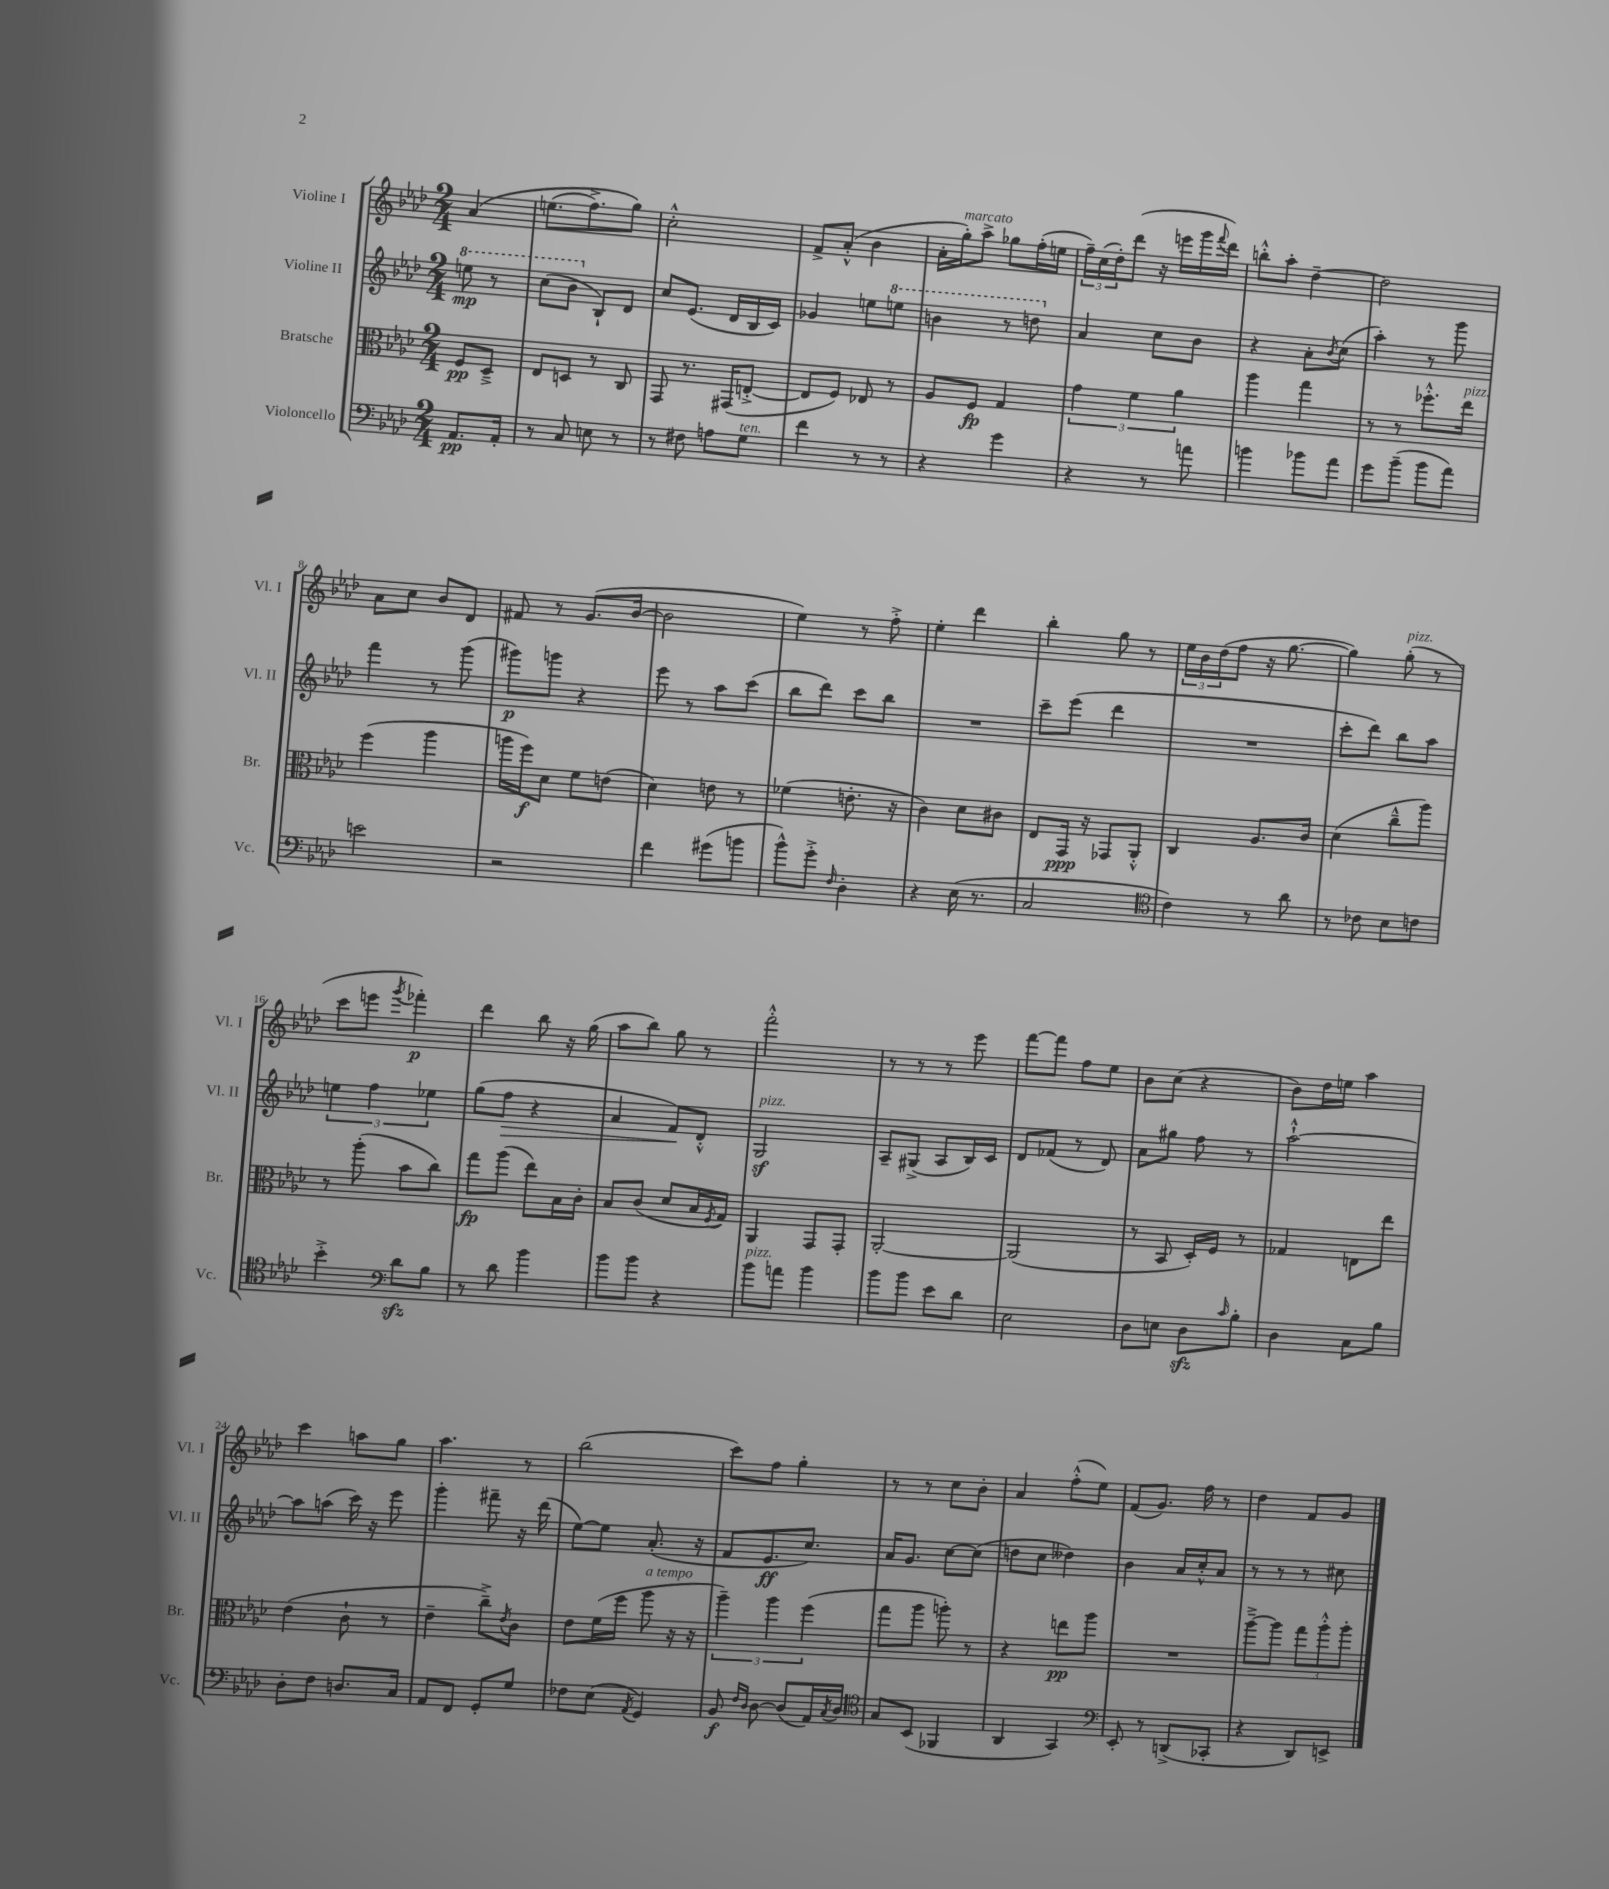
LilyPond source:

<<
\new StaffGroup <<
\new Staff = "s0" \with { instrumentName = "Violine I" shortInstrumentName = "Vl. I" } {
    \clef treble \key aes \major \numericTimeSignature \time 2/4 \partial 4
    aes'4\( |
    e''8.( f''8.->) g''8\) |
    c''2-.-^ |
    f'8-> aes'8-.-^( bes'4 |
    aes'16-. g''16-.^\markup { \italic "marcato" }) aes''8-> ges''8 f''16-.( e''16 |
    \tuplet 3/2 { f''16--) c''16( des''16-.) } des'''8( r16 e'''16 g'''16 \appoggiatura { f'''8 } des'''16) |
    b''8-.-^ aes''8-. des''4~-- |
    des''2 |
    aes'8 c''8 bes'8 des'8 |
    fis'8 r8 g'8.( bes'16~ |
    bes'2 |
    ees''4) r8 f''8-.-> |
    ees''4-. des'''4 |
    bes''4-. g''8 r8 |
    \tuplet 3/2 { ees''16 bes'16 des''16( } f''8 r16 g''8.~ |
    g''4) g''8-.^\markup { \italic "pizz." }( r8 |
    c'''8 e'''8 \acciaccatura { g'''8 } fes'''4-.\p) |
    des'''4 bes''8 r16 g''16( |
    aes''8 bes''8) g''8 r8 |
    f'''2-.-^ |
    r8 r8 r8 ees'''8 |
    f'''8~ f'''8 f''8 ees''8 |
    bes'8 c''8( r4 |
    bes'8) des''16 e''16 aes''4 |
    c'''4 a''8 g''8 |
    aes''4. r8 |
    bes''2( |
    c'''8) f''8 g''4-. |
    r8 r8 c''8 bes'8-. |
    aes'4 f''8-.-^( ees''8) |
    f'8( g'8.) f''16 r8 |
    des''4 f'8 g'8 \bar "|." |
}
\new Staff = "s1" \with { instrumentName = "Violine II" shortInstrumentName = "Vl. II" } {
    \clef treble \key aes \major \numericTimeSignature \time 2/4 \partial 4
    \ottava #1 e'''8\mp r8 |
    c'''8( bes''8 \ottava #0 bes8-!) des'8 |
    c''8 ees'8.( des'16 bes16 c'16) |
    ges'4 e''8 \ottava #1 e'''8 |
    b''4 r8 d'''8 \ottava #0 |
    aes'4 c''8 bes'8 |
    r4 aes'8-. \acciaccatura { bes'8 } c''8( |
    aes''4-.) r8 g'''8 |
    f'''4 r8 g'''8( |
    gis'''8\p) g'''8 r4 |
    ees'''8 r8 aes''8 c'''8( |
    bes''8 des'''8) c'''8 bes''8 |
    R2 |
    c'''8-- ees'''8( des'''4 |
    R2 |
    c'''8-. des'''8) bes''8 aes''8 |
    \tuplet 3/2 { e''4 f''4 ees''4 } |
    g''8( f''8\> r4 |
    aes'4 f'8\!) des'8-.-^ |
    g2\sf^\markup { \italic "pizz." } |
    aes8-- gis8->( aes8 bes16) c'16 |
    des'8 fes'8( r8 des'8) |
    aes'8 gis''8 f''8 r8 |
    aes''2~-!-^ |
    aes''8 a''8( c'''16) r16 ees'''8 |
    g'''4-. fis'''8-- r16 des'''16( |
    ees''8~) ees''8 aes'8.-.( r16 |
    f'8 ees'8.\ff c''8.) |
    aes'16 g'8. c''8~ c''8( |
    d''8 c''8 deses''4) |
    bes'4 aes'16 c''16-.-^ aes'8 |
    r8 r8 r8 cis''8 \bar "|." |
}
\new Staff = "s2" \with { instrumentName = "Bratsche" shortInstrumentName = "Br." } {
    \clef alto \key aes \major \numericTimeSignature \time 2/4 \partial 4
    f8\pp des8---> |
    ees8 d8 r8 c8 |
    g,8 r8. gis,16( e8~-.-> |
    e8 f8) ees8 r8 |
    aes8 f8\fp g4 |
    \tuplet 3/2 { g'4 f'4 aes'4 } |
    aes''4 g''4 |
    r8 r8 fes''8.-.-^ ees''16^\markup { \italic "pizz." } |
    f''4( aes''4 |
    a''16 f''16\f) des'8 f'8 e'8( |
    des'4) e'8 r8 |
    fes'4( e'8.-. r16 |
    c'4) des'8 cis'8 |
    ees8 g,16\ppp r16 ges,8 aes,8-.-^ |
    c4 aes8. c'16 |
    des'4( c''8---^ aes''8) |
    r8 aes''8-.( bes'8 c''8) |
    g''8\fp aes''8( ees''8) bes16 c'16-. |
    bes8 c'8( des'8 bes16 \acciaccatura { f8 } g16) |
    aes,4 g,8 g,8-. |
    aes,2~-. |
    aes,2( |
    r8 bes,8 des16-.) f16 r8 |
    ges4 e8 ees''8 |
    ees'4( c'8-! r8 |
    ees'4-- c''8--->) \acciaccatura { ees'8 } c'8 |
    ees'8 f'16( f''16 aes''8^\markup { \italic "a tempo" } r16 r16 |
    \tuplet 3/2 { aes''4--) aes''4 f''4( } |
    g''8 aes''8 a''8-.) r8 |
    r4 e''8\pp aes''8 |
    R2 |
    aes''8~---> aes''8 \tuplet 3/2 { g''8 aes''8-.-^ aes''8-. } \bar "|." |
}
\new Staff = "s3" \with { instrumentName = "Violoncello" shortInstrumentName = "Vc." } {
    \clef bass \key aes \major \numericTimeSignature \time 2/4 \partial 4
    aes,8.\pp aes,16-. |
    r8 c8 e8 r8 |
    r8 fis8 a8 g8^\markup { \italic "ten." } |
    f'4 r8 r8 |
    r4 g'4 |
    r4 r8 a'8 |
    b'4 bes'8 aes'8 |
    g'8 bes'8--( bes'8 aes'8) |
    e'2 |
    r2 |
    f'4 gis'8( b'8 |
    bes'8-^) g'8-.-> \grace { f16 } des4-. |
    r4 ees16( r8. |
    c2 |
    \clef tenor c'4) r8 aes'8 |
    r8 ces'8 bes8 c'8 |
    bes'4-.-> \clef bass des'8\sfz bes8 |
    r8 des'8 bes'4 |
    bes'8 bes'8 r4 |
    bes'8^\markup { \italic "pizz." } a'8 bes'4 |
    bes'8 bes'8 ees'8 des'8 |
    ees2 |
    des8 e8 des8\sfz \grace { c'16 } bes8-. |
    des4 c8 bes8 |
    des8-. f8 d8. c16 |
    aes,8 f,8 g,8-. g8 |
    fes8 ees8( \acciaccatura { aes,8 } g,4) |
    bes,8\f \grace { f16 des16 } des8~ des8( aes,16) \acciaccatura { c8 } des16 |
    \clef tenor g8 bes,8( fes,4 |
    aes,4 g,4) |
    \clef bass ees,8-. r8 d,8->( ces,8-. |
    r4 des,8) e,8-> \bar "|." |
}
>>
>>
